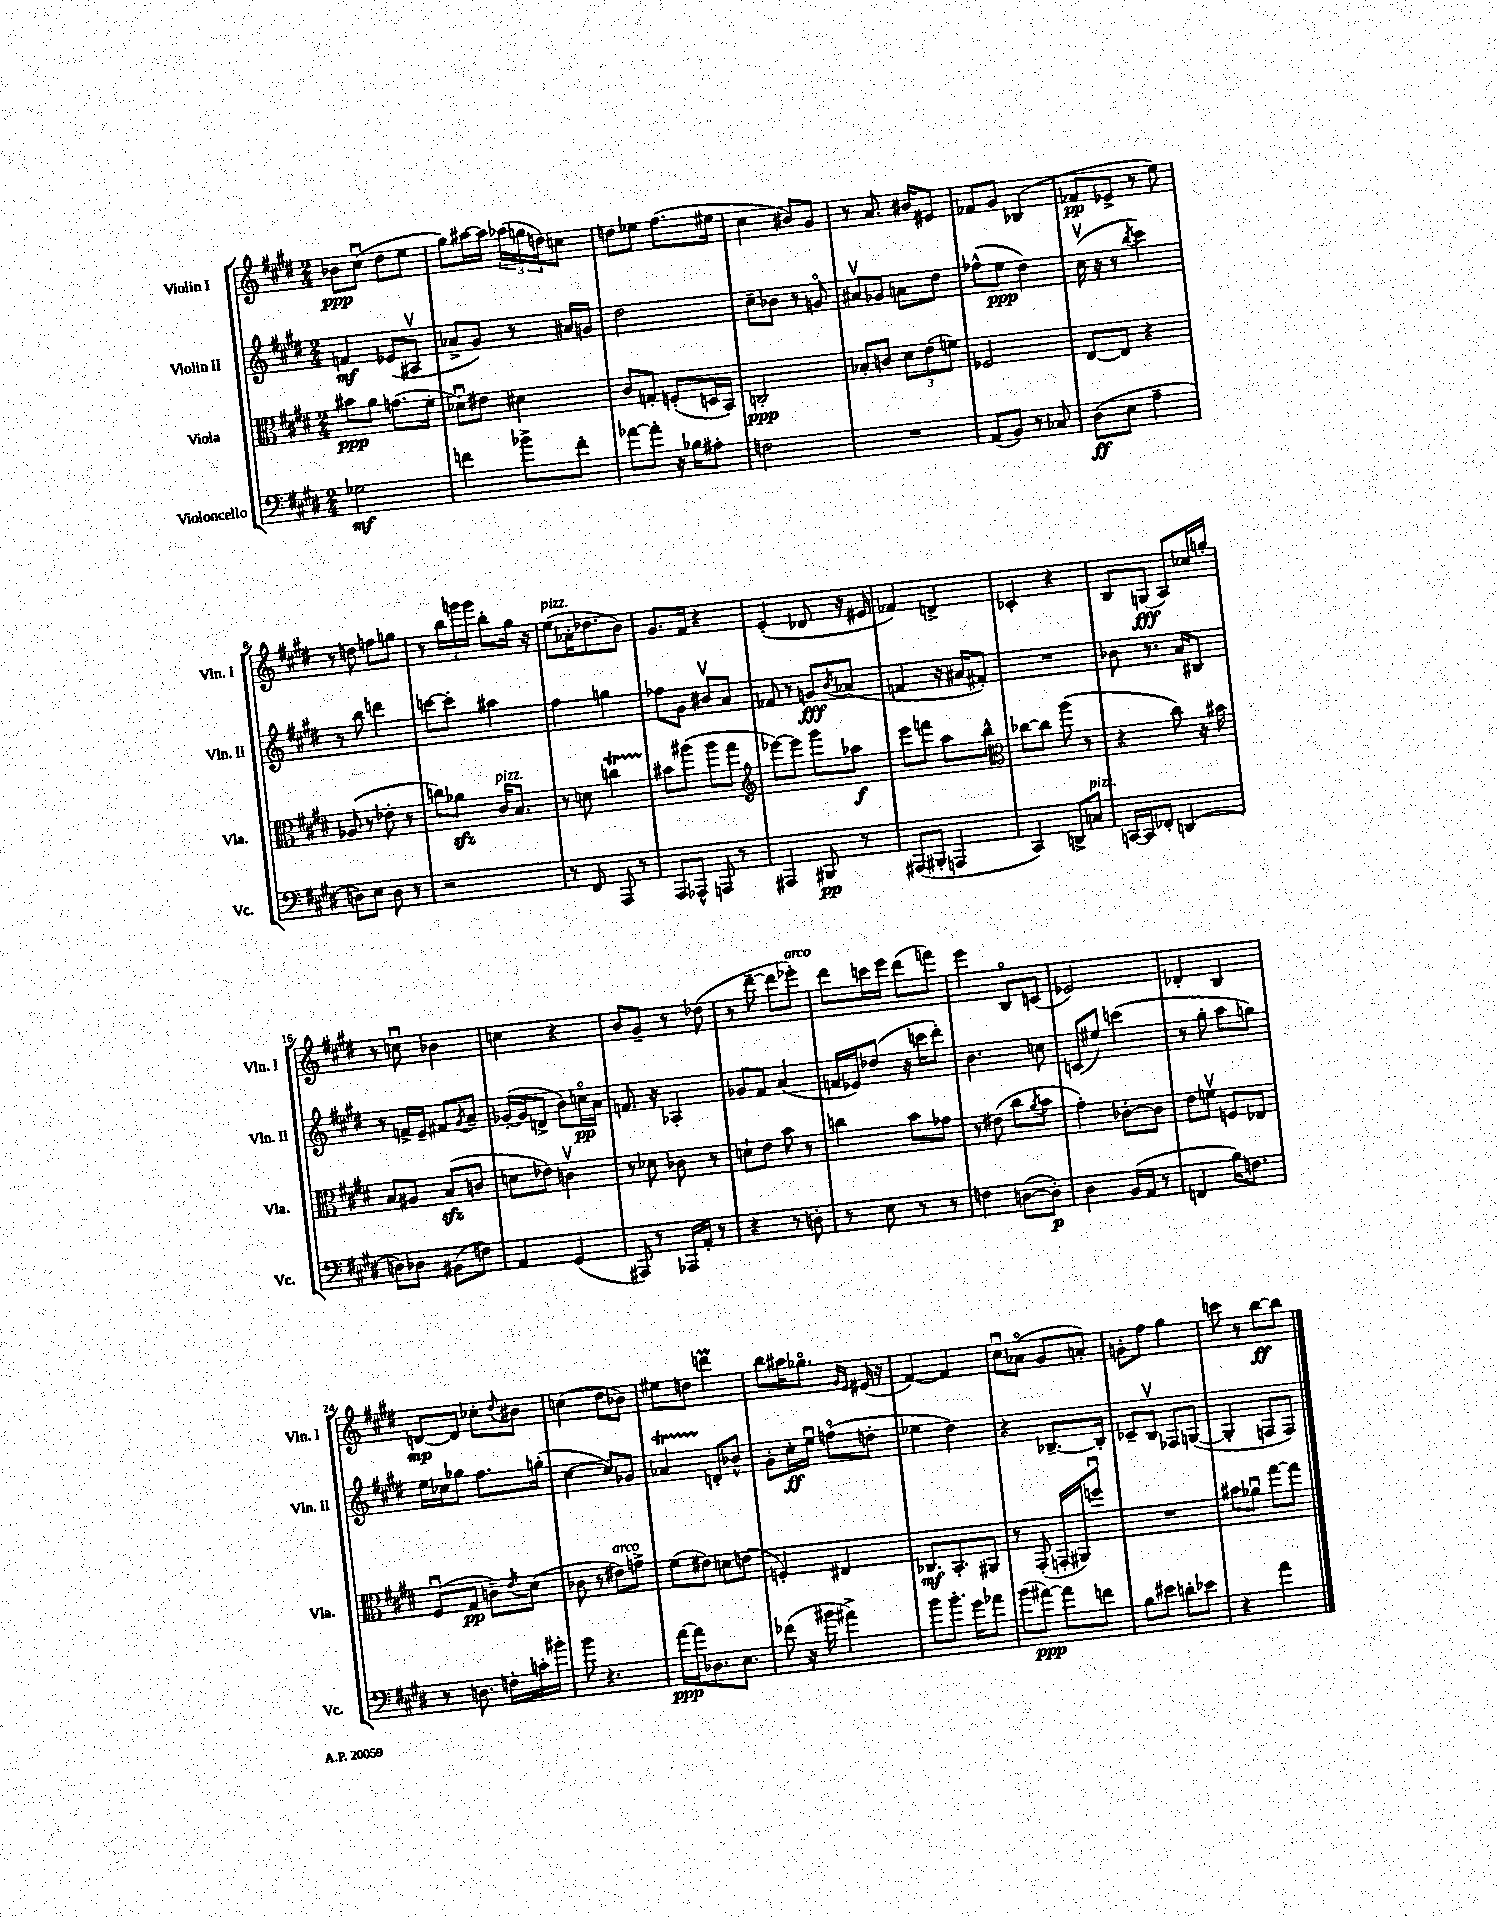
<<
\new StaffGroup <<
\new Staff = "s0" \with { instrumentName = "Violin I" shortInstrumentName = "Vln. I" } {
    \clef treble \key e \major \numericTimeSignature \time 2/4
    bes'8\ppp cis''8\downbow( dis''8 e''8 |
    gis''8) ais''16~ ais''16 \tuplet 3/2 { aes''16( g''16 d''16) } c''8 |
    d''8 ees''8 fis''8.( eis''16 |
    cis''4 bis'8) gis'8 |
    r8 a'8. bis'16 eis'8 |
    fes'8 gis'8 bes4( |
    fes'8\pp ees'8-> r8 e''8) |
    r8 d''8 f''8 g''8 |
    r8 \tuplet 3/2 { b''16 g'''16 g'''16 } b''8-. gis''16 r16 |
    e''8^\markup { \italic "pizz." }( aes'16-. des''8. b'8) |
    gis'8. fis'16 r4 |
    e'4-.( des'8 r16 eis'16 |
    fes'4) d'4-> |
    ces'4-. r4 |
    b8 g8\fff( a8) ces''16 g''16-. |
    r8 c''8\downbow bes'4 |
    c''4 r4 |
    b'8 gis'8-- r8 des''8( |
    r8 dis'''8~-- dis'''8 ees'''8-.^\markup { \italic "arco" }) |
    dis'''8 c'''16 e'''16 dis'''8( f'''8) |
    e'''4 b8\flageolet c'8( |
    ees'2) |
    des'4-. b4 |
    d'8~\mp d'8 ces''8-. \appoggiatura { dis''8 } bis'8 |
    c''4( dis''8 bes'8) |
    eis''8 d''8 d'''4\prall |
    b''8 ais''16 ges''8.\flageolet \grace { gis'16 e'16 } eis'16( r16 |
    fis'4~) fis'4 |
    cis''8\downbow aes'8\flageolet( gis'8 a'8-.) |
    g'8-. fis''8 gis''4 |
    c'''8 r8 b''8~\ff b''8 \bar "|." |
}
\new Staff = "s1" \with { instrumentName = "Violin II" shortInstrumentName = "Vln. II" } {
    \clef treble \key e \major \numericTimeSignature \time 2/4
    f'4\mf ees'8( ais8\upbow |
    aes'8-> gis'8) r8 ais'16 g'16 |
    dis''2 |
    cis''8-- bes'8 r8 g'8\flageolet |
    ais'8\upbow ges'8 a'8 dis''8 |
    fes''8-^( e''8\ppp dis''4) |
    cis''16\upbow( r16 r8 \acciaccatura { b''8 } cis'''4) |
    r8 b''8 d'''4 |
    c'''8~ c'''8-. ais''4 |
    fis''4 g''4 |
    fes''8 gis'8 bis'8\upbow a'8 |
    fes'8 r8 g'8\fff \acciaccatura { b'8 } aes'8( |
    f'4 r16 ais'16 fis'8-.) |
    R2 |
    bes'8 r8. a'16 bis8 |
    r8 f'16-> e'16-- fis'8 \acciaccatura { gis'8 } a'8-- |
    ges'16~-.( ges'16 d'8-> b'8) c''16\flageolet\pp a'16 |
    f'8. r16 aes4-. |
    ges'8 fis'8 a'4( |
    f'16 ees'16) des''8( r16 c'''16 dis'''8-.) |
    b'4. c''8 |
    c'8( eis''8) c'''4( |
    r8 gis''8-. a''8 g''8) |
    e''16 ces''16 ges''8 fis''8. g''16-.( |
    cis''4~ cis''8) ges'8 |
    aes'4\startTrillSpan d'8-.\stopTrillSpan bes'8-^ |
    gis'8-. cis''16-.\ff e''16\downbow f''8\flageolet( d''8-. |
    ees''4 dis''4) |
    r4 bes8.~-- bes16-. |
    ces'8-- b8\upbow fes8 g8~( |
    g4-. f8 f8) \bar "|." |
}
\new Staff = "s2" \with { instrumentName = "Viola" shortInstrumentName = "Vla." } {
    \clef alto \key e \major \numericTimeSignature \time 2/4
    bis'8\ppp a'8 g'8.( fis'16-. |
    des'8\downbow) eis'8 dis'4 |
    cis'8 g8-. f8-.( d16 b,16) |
    c2-.\ppp |
    bes8-. c'8 \tuplet 3/2 { dis'8 e'8( f'8) } |
    fes2 |
    e8~ e8 r4 |
    aes8( r8 ees'8-. r8 |
    c''8) aes'8\sfz cis'16^\markup { \italic "pizz." } b8. |
    r8 d'8 c''4\startTrillSpan |
    bis'8\stopTrillSpan ais''8( ais''8 gis''8 |
    \clef treble ees'''8~) ees'''8 gis'''8 aes''8\f |
    e'''8 f'''8 a''8 b''8-^ |
    \clef alto ces''8~ ces''8 a''8( r8 |
    r4 cis''8) r16 bis'16 |
    b8 ais8 b8\sfz( c'8 |
    d'8 ees'8) c'4\upbow |
    r8 des'8 ces'8 r8 |
    d'8-! e'8 b'8 r8 |
    c''4 b'8 ges'8 |
    r8 eis'8( cis''8 \acciaccatura { a'8 } b'8 |
    gis'4-.) ces'8~-. ces'8 |
    e'8 f'8\upbow f8 ees8 |
    fis8\downbow( gis8\pp c'8--) \acciaccatura { e'8 } dis'8( |
    ces'8 r8 eis'8^\markup { \italic "arco" }) g'8-> |
    fis'8( eis'8) d'8 e'8( |
    f4-.) eis4 |
    ces8.\mf b,8.-. ais,8 |
    r8 gis,8-.( g,16-. ais,16) f''8\downbow |
    R2 |
    bis'8 aes'8\downbow gis''8~ gis''8 \bar "|." |
}
\new Staff = "s3" \with { instrumentName = "Violoncello" shortInstrumentName = "Vc." } {
    \clef bass \key e \major \numericTimeSignature \time 2/4
    ges2\mf |
    f'4 bes'8-> f'8-. |
    aes'8~ aes'8-. r16 bes16 ais8-. |
    f2 |
    R2 |
    a,8( b,8) r8 ces8 |
    dis8\ff( e8 a4-- |
    d8) e8 d8 r8 |
    r2 |
    r8 fis,8 a,,8 r8 |
    a,,8 aes,,8-^ a,,8 r8 |
    ais,,4 bis,,8\pp r8 |
    ais,,8( bis,,8-. a,,4 |
    cis,4) d,8-> c8^\markup { \italic "pizz." } |
    c,16~ c,16 fes,8-. d,4( |
    d8) des8 bis,8( f8) |
    a,4 gis,4( |
    ais,,8) r8 aes,,16 a,16-. r8 |
    r4 r8 d8-. |
    r8 e8 r8 r8 |
    f4 d8~( d8-.\p) |
    dis4 b,16( a,16 r8 |
    f,4 b16) f8. |
    r8 d8. f16-. c'16-. bis'16-. |
    b'8 r4. |
    a'16~\ppp a'16 des8. e8. |
    fes'8( r16 bis'16 ais'4->) |
    b'8 b'8.-. gis'16 aes'8 |
    b'8( ais'8~\ppp) ais'8 f'8 |
    b8 eis'8 d'8-. ees'8 |
    r4 a'4 \bar "|." |
}
>>
>>
